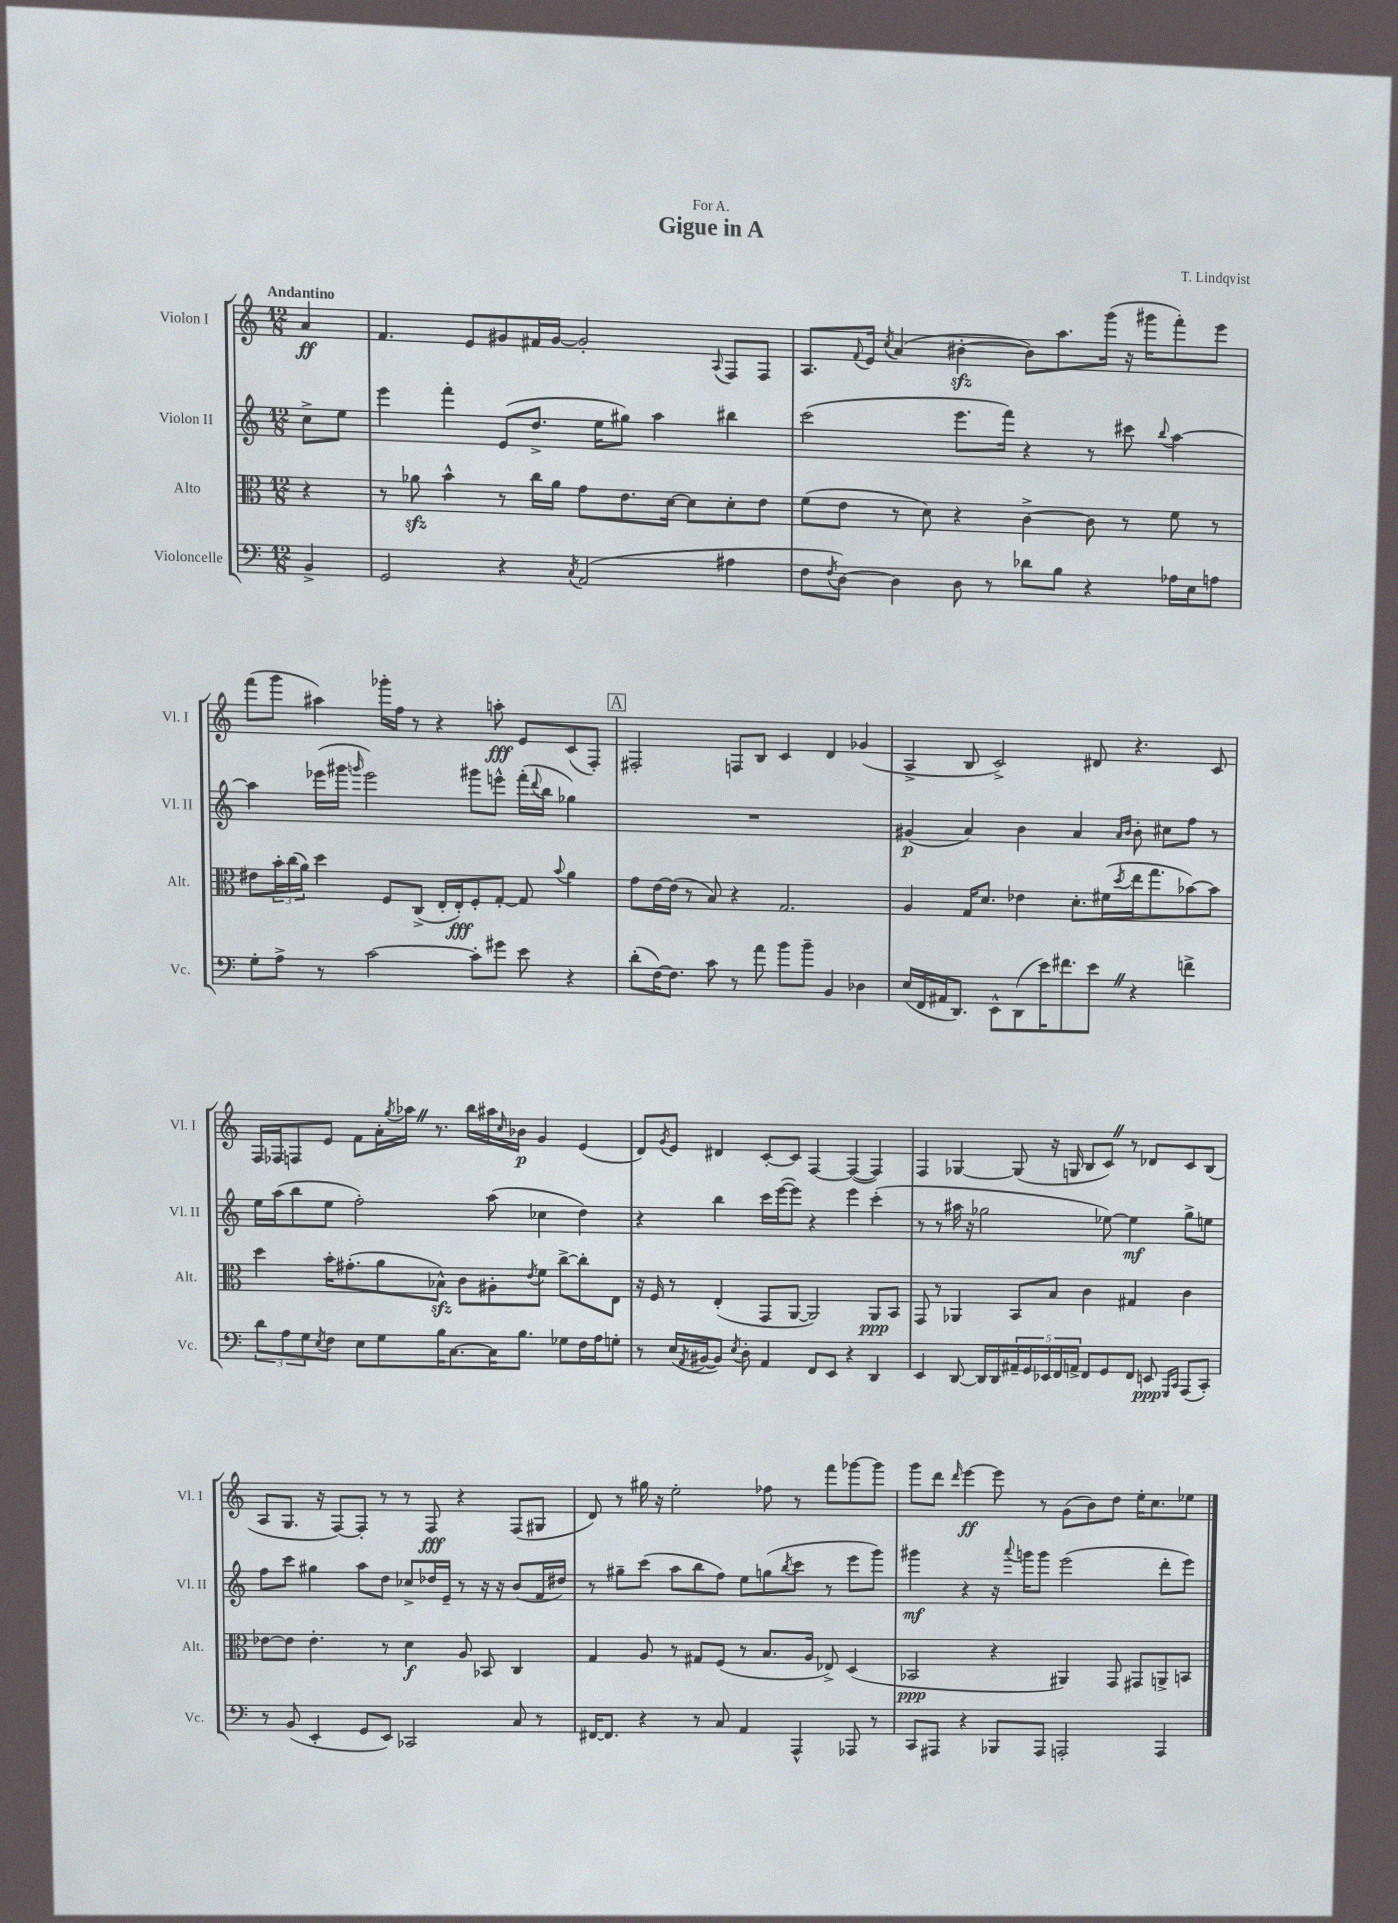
\header { title = "Gigue in A" composer = "T. Lindqvist" dedication = "For A." }
<<
\new StaffGroup <<
\new Staff = "s0" \with { instrumentName = "Violon I" shortInstrumentName = "Vl. I" } {
    \clef treble \key c \major \numericTimeSignature \time 12/8 \partial 4 \tempo "Andantino"
    a'4\ff |
    f'4. e'8 gis'8 fis'16 gis'16~ gis'2-. \appoggiatura { a8 } f8 f8 |
    a8. \appoggiatura { f'8 } e'16 \acciaccatura { c''8 } a'4( bis'4~-.\sfz bis'8) a''8. g'''16( r16 gis'''16 f'''8-.) e'''8 |
    f'''8( g'''8 ais''4) ges'''16-. f''16 r8 r4 a''8-.\fff e'8 c'8( f8-.) |
    \mark \markup { \box "A" } fis2-. f8 b8 c'4 d'4 ges'4( |
    a4-> b8 c'2->) dis'8 r4. c'8 |
    f16 fes16 f8 e'8 f'8 a'16-. \acciaccatura { g''8 } aes''16 \once \override BreathingSign.text = \markup { \musicglyph "scripts.caesura.straight" } \breathe r8. b''16 ais''16 \grace { c''16 } bes'16\p g'4 e'4( |
    d'8) \acciaccatura { g'8 } e'8 dis'4 c'8~-. c'8 f4~ f4~( f4) |
    f4 ges4~ ges8( r16 g16 b8 c'8) \once \override BreathingSign.text = \markup { \musicglyph "scripts.caesura.straight" } \breathe r8 des'8 c'8 b8( |
    a8 g8. r16 f8~) f8-. r8 r8 f8\fff r4 f8( gis8 |
    d'8) r8 gis''16 r16 e''2-. fes''8 r8 f'''8 ges'''8~ ges'''8 |
    g'''8 d'''8 \grace { d'''16 } e'''4~\ff e'''8 r8 g'8( b'8) d''8 e''16-. c''8. ees''8 \bar "|." |
}
\new Staff = "s1" \with { instrumentName = "Violon II" shortInstrumentName = "Vl. II" } {
    \clef treble \key c \major \numericTimeSignature \time 12/8 \partial 4
    c''8-> e''8 |
    e'''4 f'''4-. e'8( d''8.-> e''16 gis''8) a''4 bis''4 |
    c'''2( e'''8. f'''16) r4 r8 cis'''8 \appoggiatura { b''8 } a''4~ |
    a''4 ees'''16( gis'''16 \grace { g'''16 } ees'''2) gis'''8 e'''8-^ f'''16-.( \appoggiatura { d'''8 } b''16 ges''4) |
    \mark \markup { \box "A" } R1. |
    gis'4\p( a'4) b'4 a'4 \grace { a'16 b'16 } b'8-. cis''8 f''8 r8 |
    e''16 a''16( b''8 e''8 f''2-.) a''8( ces''4 d''4) |
    r4 b''4 c'''16 e'''16~( e'''8) r4 e'''4 c'''4-.( |
    r8 r8 ais''16 r16 ges''2 ees''8~) ees''4\mf ges''8-> e''8 |
    f''8 c'''8 gis''4 a''8 d''8 ces''8-> des''16 e'16-- r8 r16 r16 b'8( f'16 dis''16) |
    r8 gis''8-- c'''8( a''8 b''8 f''8) e''8 g''8( \acciaccatura { b''8 } c'''8 r8 e'''8 g'''8) |
    gis'''4\mf r4 r16 \appoggiatura { a'''8 } g'''16 g'''8 e'''2( d'''8-. e'''8) \bar "|." |
}
\new Staff = "s2" \with { instrumentName = "Alto" shortInstrumentName = "Alt." } {
    \clef alto \key c \major \numericTimeSignature \time 12/8 \partial 4
    r4 |
    r8 aes'8\sfz b'4-^ r8 c''16 aes'16 g'8 e'8. d'16~ d'8 d'8-. e'8 |
    f'8( e'8 r8 d'8) r4 c'4~-> c'8 r8 f'8 r8 |
    eis'8 \tuplet 3/2 { b'16-. c''16( a'16) } d''4 f8 c8->( e16-. e16-.\fff) f8-. g8~-. g8 \appoggiatura { b'8 } a'4 |
    \mark \markup { \box "A" } g'8 e'16~ e'16( r8 b8) r4 g2. |
    a4 g16 d'8. ees'4 d'8.-. fis'16( \acciaccatura { d''8 } e''16 g''8. bes'8~) bes'8 |
    d''4 b'16-. gis'8.-.( a'8 bes8-^\sfz) c'8 ais8-. \acciaccatura { e'8 } f'8 c''8~-> c''8-. e8 |
    r16 f16 r8 e4-.( g,8 a,8~ a,2) a,8\ppp b,8 |
    g,8 r8 aes,4 b,8 b8 c'4 gis4 c'4 |
    ees'8~ ees'8 ees'4.-. r8 d'4\f a8 bes,8 c4 |
    g4 a8 r8 gis8 f8( r8 b8. a16 ees8->) d4( |
    bes,2\ppp r4 ais,4) g,8 gis,8 a,8-> b,8 \bar "|." |
}
\new Staff = "s3" \with { instrumentName = "Violoncelle" shortInstrumentName = "Vc." } {
    \clef bass \key c \major \numericTimeSignature \time 12/8 \partial 4
    b,4-> |
    g,2 r4 \acciaccatura { c8 } a,2( ais4 |
    f8 \acciaccatura { f8 } d8~) d4 d8 r8 des'8 b8 r4 aes16 e16 a8 |
    g8-. a8-> r8 c'2~ c'8-. gis'8 e'8 r4 |
    \mark \markup { \box "A" } d'8-.( f16~) f8. c'8 r8 a'8 b'8 b'8-- b,4 des4 |
    e16( f,16 ais,16 d,8.) e,8-^ d,8( e'16) fis'8. e'8 \once \override BreathingSign.text = \markup { \musicglyph "scripts.caesura.straight" } \breathe r4 f'4-> |
    \tuplet 3/2 { d'8 a8 g8 } \acciaccatura { e8 } f8 e8 g8 b16 c8.~ c16 b8. ges8 f16 a16 g8-. |
    r8 e16( \acciaccatura { a,8 } bis,16~ bis,8) \acciaccatura { e8 } d8-. a,4 f,8 e,8 r4 d,4 |
    e,4 d,8~ d,16 d,16 \tuplet 5/4 { ais,16-- g,16 ees,16 f,16 a,16-> } f,8 g,8 f,8 e,8\ppp \grace { g,,16 c,16 } a,,8( c,8-.) |
    r8 b,8( e,4-. g,8 e,8) ces,2 c8 r8 |
    fis,16~ fis,8. r4 r8 c8 a,4 a,,4-^ aes,,8 r8 |
    c,8 ais,,8 r4 bes,,8 ais,,8 a,,2-. a,,4 \bar "|." |
}
>>
>>
\layout { \context { \Score \remove "Bar_number_engraver" } }
